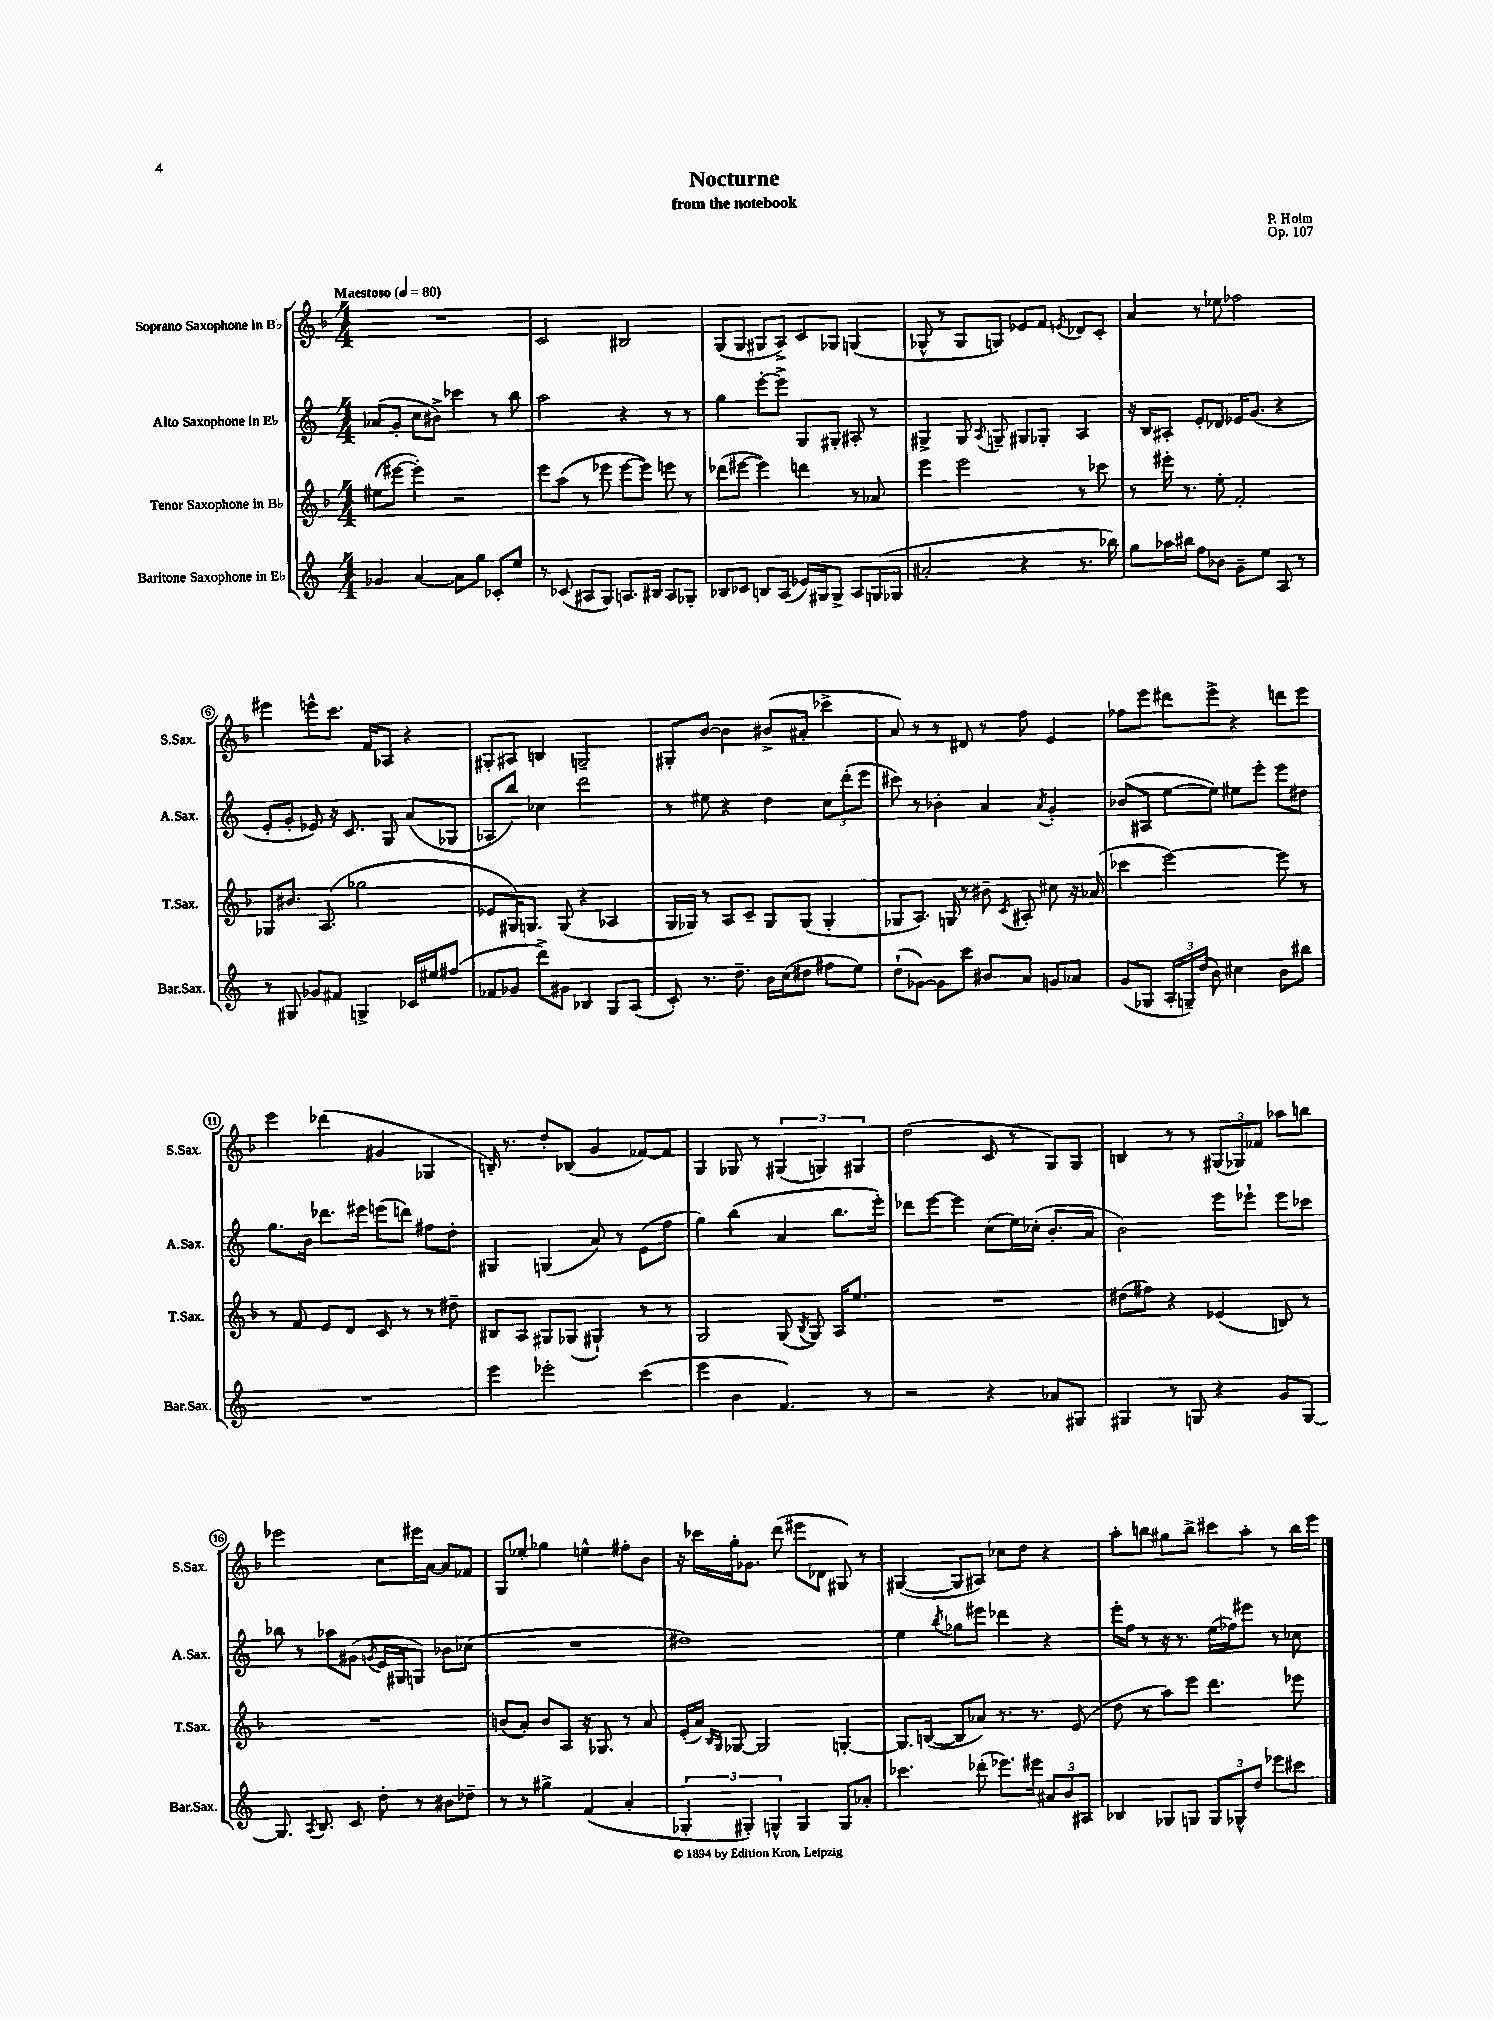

**kern	**kern	**kern	**kern
*part4	*part3	*part2	*part1
*staff4	*staff3	*staff2	*staff1
*I"Baritone Saxophone in E♭	*I"Tenor Saxophone in B♭	*I"Alto Saxophone in E♭	*I"Soprano Saxophone in B♭
*I'Bar.Sax.	*I'T.Sax.	*I'A.Sax.	*I'S.Sax.
*clefG2	*clefG2	*clefG2	*clefG2
*k[]	*k[b-]	*k[]	*k[b-]
*M4/4	*M4/4	*M4/4	*M4/4
*MM80	*MM80	*MM80	*MM80
=1	=1	=1	=1
!	!	!	!LO:TX:a:B:t=Maestoso
4g-X/	(8ee#X\L	(8a-X/L	1r
.	[8eee#X\J	8g'/J	.
[4a/	4eee#'\])	8cc\L	.
.	.	8b#X^\J)	.
8a\L]	2r	4ccc-X\	.
8gg\J	.	.	.
8c-X'/L	.	8r	.
8ee/J	.	8bb\	.
=2	=2	=2	=2
8r	8eee\L	2aa\	2c/
(8c-X/	(8aa\J	.	.
8A#X/L	8r	.	.
8G/J)	8eee-X\	.	.
8.An/L	[8eee-\L	4r	2B#X/
.	8eee-\J])	.	.
16B#X/Jk	.	.	.
8A/L	8eeen\	8r	.
8G-X'/J	8r	8r	.
=3	=3	=3	=3
8B-X/L	(8ddd-X\L	4gg\	(8G/L
8c-X/J	[8eee#X\J	.	8G/J
8Bn/L	4eee#\])	[8eee'\L	8G#X/L
(8A/J	.	8eee^\J]	8A^/J)
16e-X/LL)	4dddn\	8G/L	8c/L
16G#X/J	.	.	.
8G#^/J	.	8G#X'/J	8G-X/J
8A/L	8r	8A#X'/	(4Gn/
(16Gn/L	8a-X/	8r	.
16G-X/JJ	.	.	.
=4	=4	=4	=4
2a#X'/	4eee\	4G#X^/	8G-X^^/
.	.	.	8r
.	2eee\	8G#/	8G-/L
.	.	8qA/	.
.	.	8Gn~/	8Gn/J)
4r	.	8G#X/L	8e-X/L
.	.	8G-X'/J	8f/J
.	.	.	8qen/
8.r	8r	4A/	8d-X/L
.	8ccc-X\	.	8c'/J
16bb-X\)	.	.	.
=5	=5	=5	=5
8gg\L	8r	16r	4a/
.	.	16B/KL	.
16aa-X\L	16eee#X'\	8A#X'/J	.
16bb#X\JJ	8.r	.	.
8ff\L	.	8e'/L	8r
8b-X\J	8ee'\	8d-X/J	8ee-X\
8g~\L	2f'/	16e-X/KL	2ff-X\
.	.	(8.g/J	.
8ee\J	.	.	.
8A/	.	4r	.
8r	.	.	.
!!LO:LB:g=z
=6	=6	=6	=6
8r	8G-X/L	8e'/L	4eee#X\
8G#X/	8.b#X/J	8g'/J	.
8g-X/L	.	8e-X/)	8eeen^^\L
.	(8.A/	.	.
8f#X/J	.	16r	8.ccc\J
.	.	8.c/	.
4Gn^/	2gg-X\	.	.
.	.	.	16f/KL
.	.	8G/	8A-X/J
16c-X/LL	.	(8a/L	4r
16ee#X/J	.	.	.
(8ff#X/J	.	8G-X/J	.
=7	=7	=7	=7
8f-X/L	8e-X/L	8A-X'/L	8G#X'/L
8g-X/J	16G#X/K)	8bb/J)	8A#X/J
.	8.Gn/J	.	.
8ddd^\L)	.	4cc-X\	4Bn/
8g#X\J	(8G/	.	.
4B-X/	4r	2ddd\	2Gn~/
8G/L	4A-X/	.	.
(8A/J	.	.	.
=8	=8	=8	=8
8c'/)	16G/LL	8r	8G#X'/L
.	16G-X/JJ)	.	.
8.r	8r	8ee#X\	[8b-/J
.	8A/L	4r	4b-\]
8.dd~\	.	.	.
.	8c~/J	.	.
16b\LL	8G-/L	4dd\	(8b#X^/L
(16cc\J	.	.	.
8dd#X\J	(8G-/J	.	8a#X'/J
8ff#X\L	4G-'/	12cc\L	4ccc-X^\
.	.	(12ddd'\	.
8ee\J)	.	.	.
.	.	12eee\J	.
=9	=9	=9	=9
(8dd`\L	8G-X/L	8ccc#X\)	8a/)
[8g-X\J)	8.A/J)	8r	8r
8g-\L]	.	4b-X'\	8r
.	16Gn/	.	.
8ccc\J	8r	.	8d#X/
8b#X/L	8b#X~\	4a/	8r
.	8qc/	.	.
8a/J	8A#X'/	.	8ff\
.	.	8qa/	.
8gn/L	8cc#X\	4g'/	4e/
8a-X/J	16r	.	.
.	(16a-X/	.	.
=10	=10	=10	=10
(8g/L	4ccc-X\	(8b-X/L	8ff-X\L
8G-X/J	.	8A#X/J	8eee\J
24A'/LL	[2eee\)	[8ee\L	8ddd#X\L
24Gn~/)	.	.	.
(24dd/JJ	.	.	.
8b\)	.	8ee\J])	8eee^\J
4cc#X\	.	8ee#X\L	4r
.	.	8eee'\J	.
8b\L	8eee\]	8eee\L	8dddn\L
8bb#X\J	8r	8dd#X\J	8eee\J
!!LO:LB:g=z
=11	=11	=11	=11
1r	8r	8.gg\L	4eee\
.	8f/	.	.
.	.	16b\Jk	.
.	8e/L	8.ddd-X\L	(4ddd-X\
.	8d/J	.	.
.	.	16eee#X\Jk	.
.	8c/	(8eeen\L	4g#X/
.	8r	8dddn\J)	.
.	8r	8ff#X\L	4G-X/
.	8dd#X~\	8dd'\J	.
=12	=12	=12	=12
4eee\	8B#X/L	4G#X/	16Bn'/)
.	.	.	8.r
.	8A/J	.	.
2eee-X'\	8G#X/L	(4Gn/	8dd'/L
.	(8G-X/J	.	(8B-X/J
.	4G#X`/)	8a/)	4g/
.	.	8r	.
(4ccc\	8r	(8e\L	[8f-X/L)
.	8r	8ff\J	8f-/J]
=13	=13	=13	=13
4eee\	2G/	4gg\)	4G/
4b\	.	(4bb\	8G-X/
.	.	.	8r
4.f/)	(8G/	4a/	(6G#X/
.	8qB-/	.	.
.	8G/)	.	.
.	.	.	6Gn/)
.	16A/KL	8.bb\L	.
.	8.ee/J	.	.
.	.	.	6G#X/
8r	.	.	.
.	.	16eee'\Jk)	.
=14	=14	=14	=14
2r	1r	8ddd-X\L	(2dd\
.	.	[8eee\J	.
.	.	4eee\]	.
4r	.	(8cc\L	8c/
.	.	16ee\L)	8r
.	.	(16cc-X'\JJ	.
8a-X/L	.	8.b'/L	8G/L)
8G#X/J	.	.	8G/J
.	.	16a/Jk	.
=15	=15	=15	=15
4G#X/	(8dd#X\L	2b\)	4Bn/
.	8ff#X\J)	.	.
8r	4r	.	8r
8Gn/	.	.	8r
4r	(4e-X/	8eee\L	(12G#X/L
.	.	.	12G-X/)
.	.	8eee-X`\J	.
.	.	.	12f-X/J
8g/L	8Bn/)	8eee-\L	8aa-X\L
[8G/J	8r	8ccc-X\J	8bbn\J
!!LO:LB:g=z
=16	=16	=16	=16
8.G/]	1r	8bb-X\	2eee-X\
.	.	8r	.
8qA/	.	.	.
8.B/	.	.	.
.	.	8aa-X\L	.
8c/	.	(8g#X\J	.
.	.	8qgn/	.
8dd'\	.	16e/LL	8cc\L
.	.	16G#X/J	.
8r	.	8Gn/J)	16eee#X\L
.	.	.	[16a\JJ
8b#X\L	.	8b-X\L	8a/L]
8dd-X~\J	.	(8cc-X\J	8f-X/J
=17	=17	=17	=17
8r	(8bn/L	1r	8G/L
8r	8a'/J)	.	8ee-X'/J
4gg#X^\	8b/L	.	4gg-X\
.	8A/J	.	.
(4f/	16r	.	4een^^\
.	8.G-X/	.	.
4a'/	8r	.	8ff#X'\L
.	8a/	.	8b-\J
=18	=18	=18	=18
6G-X'/	(16e'/LL	1dd#X)	16r
.	16a/JJ)	.	16ccc-X\LL
.	16qqB-/LL	.	.
.	16qqG/JJ	.	.
.	[8G-X/	.	16gg'\J
6G#X'/)	.	.	.
.	.	.	8.g-X\J
.	2G-/]	.	.
6Gn^^/	.	.	.
.	.	.	(8ddd\
4G/	.	.	8eee#X\L
.	.	.	8d-X\J
8G/L	[4Gn'/	.	8G#X/)
8a-X'/J	.	.	8r
=19	=19	=19	=19
4.ccc-X\	8.G/L]	4ee\	([4G#X/
.	([16Bn/Jk	.	.
.	.	8qbb/	.
.	8B/L]	8gg-X\L	8G#/L]
(8ddd-X'\	8a-X/J)	8eee#X\J	8A#X/J)
8.eee-X\L)	8.r	4ddd-X\	8cc-X\L
.	.	.	8dd\J
16eee#X\Jk	8.r	.	.
12a#X/L	.	4r	4r
12b/	.	.	.
.	(8e/	.	.
12A#X/J	.	.	.
=20	=20	=20	=20
4B-X/	8dd\	16eee'\LL	8aa'\L
.	.	16ff\JJ	.
.	8r	8r	8bbn\J
8G-X/L	8aa\L)	16r	8gg#X\L
.	.	8.r	.
8Gn/J	8eee\J	.	8bb^\J
12G/L	4.ddd\	(16ee\LL	8ccc#X\L
.	.	16ff-X\J)	.
12G-X^^/	.	.	.
.	.	8eee#X\J	8aa'\J
12dd/J	.	.	.
8eee-X\L	.	8r	8r
8ccc#X\J	8eee-X\	8cc-X\	16bb\LL
.	.	.	16eee\JJ
==	==	==	==
*-	*-	*-	*-
